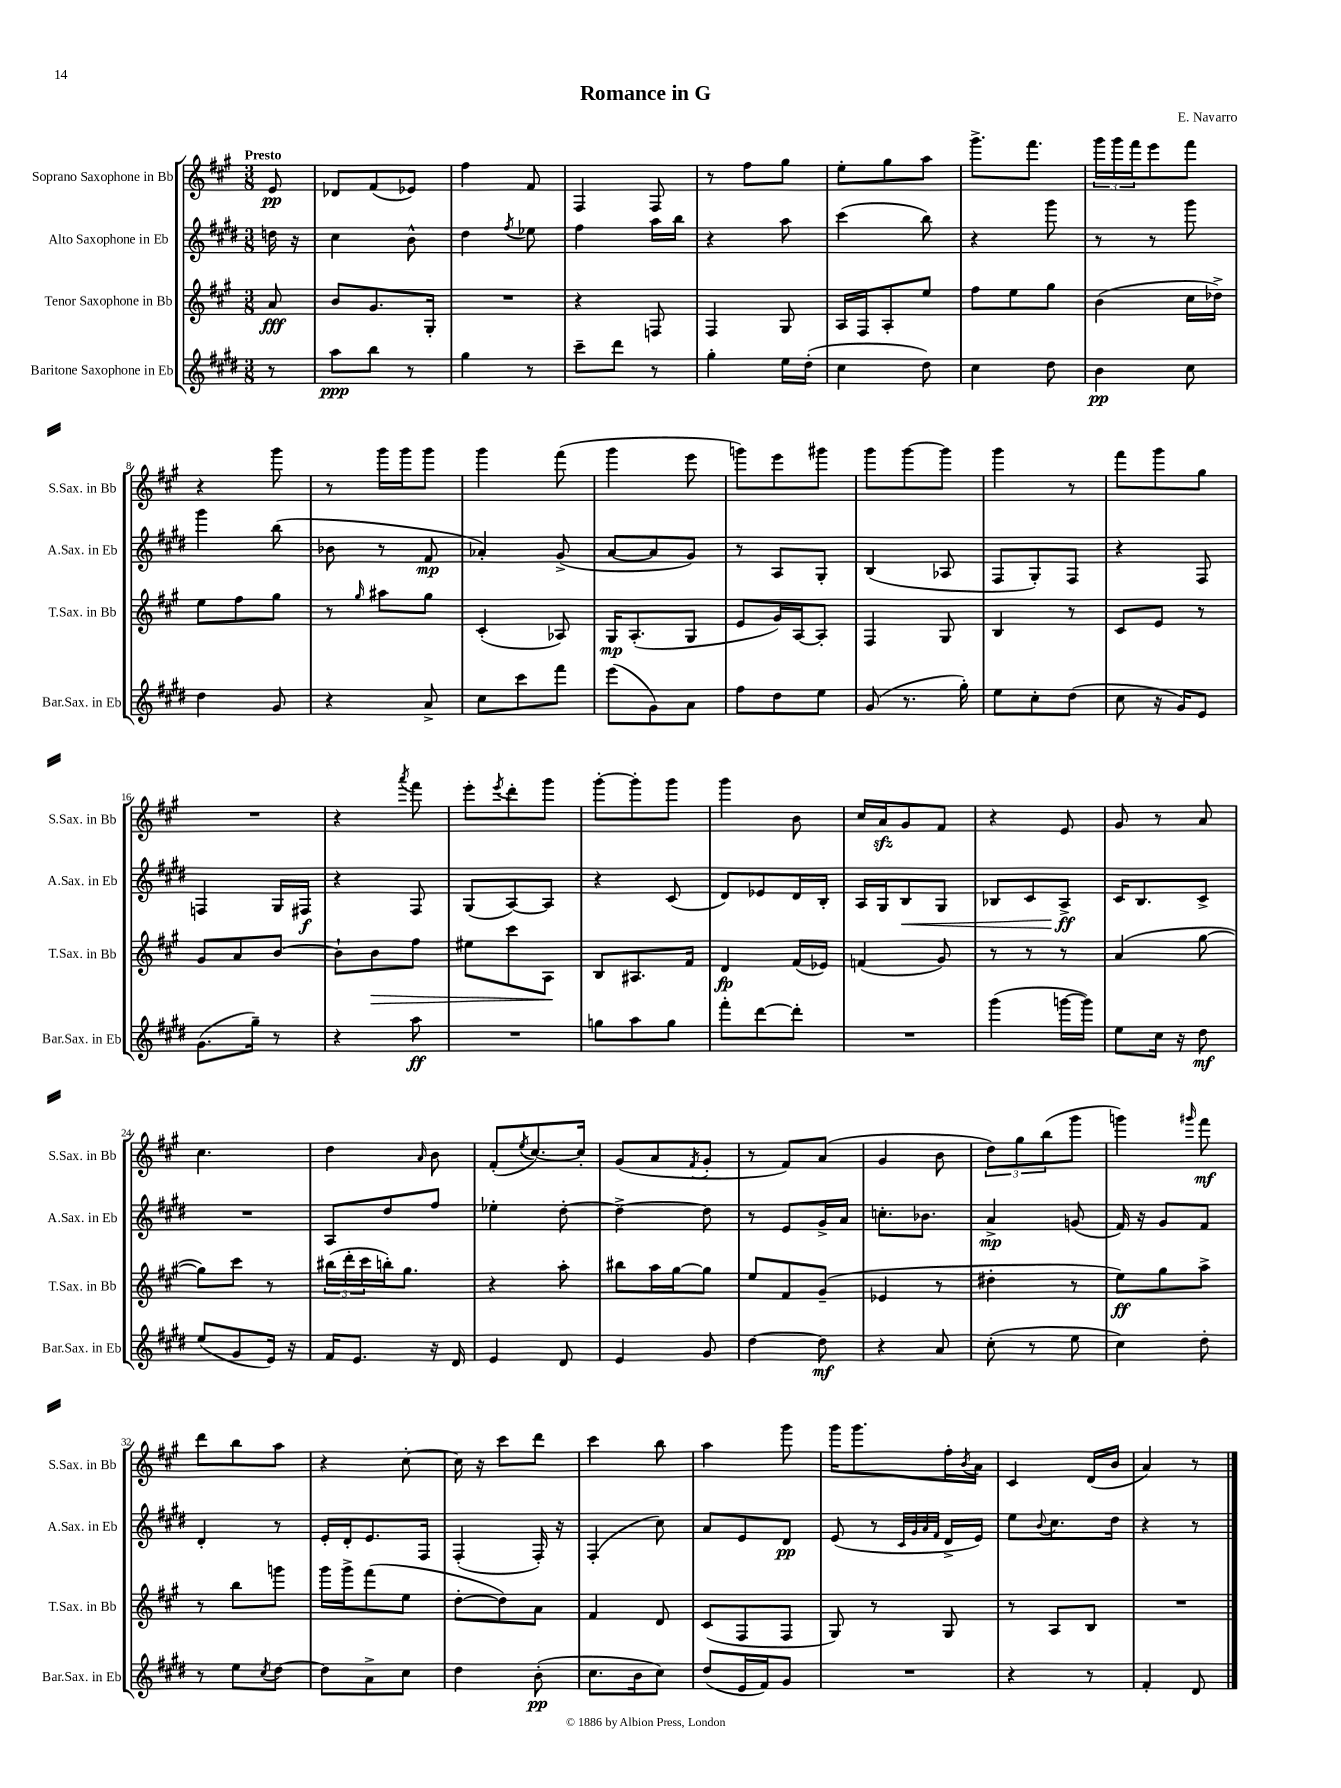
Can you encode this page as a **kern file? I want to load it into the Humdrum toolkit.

**kern	**kern	**kern	**kern
*staff4	*staff3	*staff2	*staff1
*clefG2	*clefG2	*clefG2	*clefG2
*k[f#c#g#d#]	*k[f#c#g#]	*k[f#c#g#d#]	*k[f#c#g#]
*M3/8	*M3/8	*M3/8	*M3/8
8r	8a	16dd	8e
.	.	16r	.
=	=	=	=
8aa	8b	4cc#	8d-
8bb	8.g#	.	(8f#
8r	.	8b^^	8e-)
.	16G#'	.	.
=	=	=	=
4gg#	4.r	4dd#	4ff#
.	.	8qff#	.
8r	.	8ee-	8f#
=	=	=	=
8ccc#~	4r	4ff#	4F#
8ddd#	.	.	.
8r	8F	16aa	8F#
.	.	16bb	.
=	=	=	=
4gg#'	4F#	4r	8r
.	.	.	8ff#
16ee	8G#	8aa	8gg#
(16dd#'	.	.	.
=	=	=	=
4cc#	16A	(4ccc#	8ee'
.	16F#	.	.
.	8A'	.	8gg#
8dd#)	8ee	8bb)	8aa
=	=	=	=
4cc#	8ff#	4r	8.ggg#^
.	8ee	.	.
.	.	.	8.fff#
8dd#	8gg#	8ggg#	.
=	=	=	=
4b	(4b	8r	24ggg#
.	.	.	24ggg#
.	.	.	24fff#
.	.	8r	8eee
8cc#	16cc#	8ggg#	8fff#
.	16dd-^)	.	.
=	=	=	=
4dd#	8ee	4ggg#	4r
.	8ff#	.	.
8g#	8gg#	(8bb	8ggg#
=	=	=	=
4r	8r	8b-	8r
.	16qqgg#	.	.
.	8aa#	8r	16ggg#
.	.	.	16ggg#
8a^	8gg#	8f#	8ggg#
=	=	=	=
8cc#	(4c#'	4a-')	4ggg#
8ccc#	.	.	.
8fff#	8A-)	(8g#^	(8fff#
=	=	=	=
(8eee	16G#	[8a	4ggg#
.	(8.A'	.	.
8g#)	.	8a]	.
8a	8G#	8g#)	8eee
=	=	=	=
8ff#	8e	8r	8ggg)
8dd#	16g#)	8A	8eee
.	[16A	.	.
8ee	8A']	8G#'	8ggg#
=	=	=	=
(8g#	4F#	(4B	8ggg#
8.r	.	.	[8ggg#
.	8G#	8A-	8ggg#]
16gg#')	.	.	.
=	=	=	=
8ee	4B	8F#	4ggg#
8cc#'	.	8G#')	.
(8dd#	8r	8F#	8r
=	=	=	=
8cc#	8c#	4r	8fff#
16r	8e	.	8ggg#
16g#)	.	.	.
8e	8r	8F#	8gg#
=	=	=	=
(8.g#	8g#	4F	4.r
.	8a	.	.
16gg#~)	.	.	.
8r	[8b	16G#	.
.	.	16F#	.
=	=	=	=
4r	8b`]	4r	4r
.	8b	.	.
.	.	.	8qaaa
8aa	8ff#	8F#	8fff#
=	=	=	=
4.r	8ee#	(8G#	8eee'
.	.	.	8qeee
.	8ccc#	[8A)	8ddd'
.	8A	8A]	8ggg#
=	=	=	=
8gg	8B	4r	[8ggg#'
8aa	8.A#	.	8ggg#']
8gg	.	(8c#	8ggg#
.	16f#	.	.
=	=	=	=
8fff#'	4d	8d#)	4ggg#
[8ddd#	.	8e-	.
8ddd#']	(16f#	16d#	8b
.	16e-)	16B'	.
=	=	=	=
4.r	(4f	16A	16cc#
.	.	16G#	16a
.	.	8B	8g#
.	8g#)	8G#	8f#
=	=	=	=
(4ggg#	8r	8B-	4r
.	8r	8c#	.
[16ggg	8r	8A^	8e
16ggg])	.	.	.
=	=	=	=
8ee	(4a	16c#	8g#
.	.	8.B	.
16cc#	.	.	8r
16r	.	.	.
8dd#	[8gg#	8c#^	8a
=	=	=	=
(8ee	8gg#])	4.r	4.cc#
8g#	8ccc#	.	.
16e)	8r	.	.
16r	.	.	.
=	=	=	=
16f#	(24bb#	8A	4dd
.	24ddd'	.	.
8.e	.	.	.
.	24ccc#	.	.
.	16bb')	8dd#	.
.	8.gg#	.	.
.	.	.	16qqa
16r	.	8ff#	8b
16d#	.	.	.
=	=	=	=
4e	4r	4ee-'	(8f#'
.	.	.	8qee
.	.	.	[8.cc#)
8d#	8aa'	[8dd#'	.
.	.	.	16cc#']
=	=	=	=
4e	8bb#	4dd#^_	(8g#
.	16aa	.	8a
.	[16gg#	.	.
.	.	.	8qf#
8g#	8gg#]	8dd#]	8g#'
=	=	=	=
[4dd#	8ee	8r	8r
.	8f#	8e	8f#)
8dd#]	(8g#~	16g#^	(8a
.	.	16a	.
=	=	=	=
4r	4e-	8.cc'	4g#
.	.	8.b-	.
8a	8r	.	8b
=	=	=	=
(8cc#'	4dd#'	4a^	12dd)
.	.	.	12gg#
8r	.	.	.
.	.	.	(12bb
8ee	8r	(8g	8ggg#
=	=	=	=
4cc#)	8ee)	16f#)	4ggg)
.	.	16r	.
.	8gg#	8g#	.
.	.	.	16qqggg#
8dd#'	8aa^	8f#	8fff#
=	=	=	=
8r	8r	4d#'	8ddd
8ee	8bb	.	8bb
8qcc#	.	.	.
[8dd#	8ggg	8r	8aa
=	=	=	=
8dd#]	16ggg#	16e'	4r
.	16ggg#^	16d#'	.
8a^	(8fff#	8.e	.
8cc#	8ee	.	[8cc#'
.	.	16F#	.
=	=	=	=
4dd#	[8dd'	(4F#'	16cc#]
.	.	.	16r
.	8dd])	.	8ccc#
(8b'	8a	16F#')	8ddd
.	.	16r	.
=	=	=	=
8.cc#	4f#	(4F#'	4ccc#
16b	.	.	.
8cc#)	8d	8cc#)	8bb
=	=	=	=
(8dd#	(8c#	8a	4aa
16e	8F#	8e	.
16f#)	.	.	.
8g#	8F#	8d#	8ggg#
=	=	=	=
4.r	8G#)	(8e	16ggg#
.	.	.	8.ggg#
.	8r	8r	.
.	.	32qqc#	.
.	.	32qqg#	.
.	.	32qqa	.
.	.	32qqf#	.
.	8G#	16d#^	16ff#'
.	.	.	8qb
.	.	16e)	16a
=	=	=	=
4r	8r	8ee	4c#
.	.	8qqb	.
.	8A	8.cc#	.
8r	8B	.	(16d
.	.	16dd#	16b
=	=	=	=
4f#'	4.r	4r	4a)
8d#	.	8r	8r
==	==	==	==
*-	*-	*-	*-
